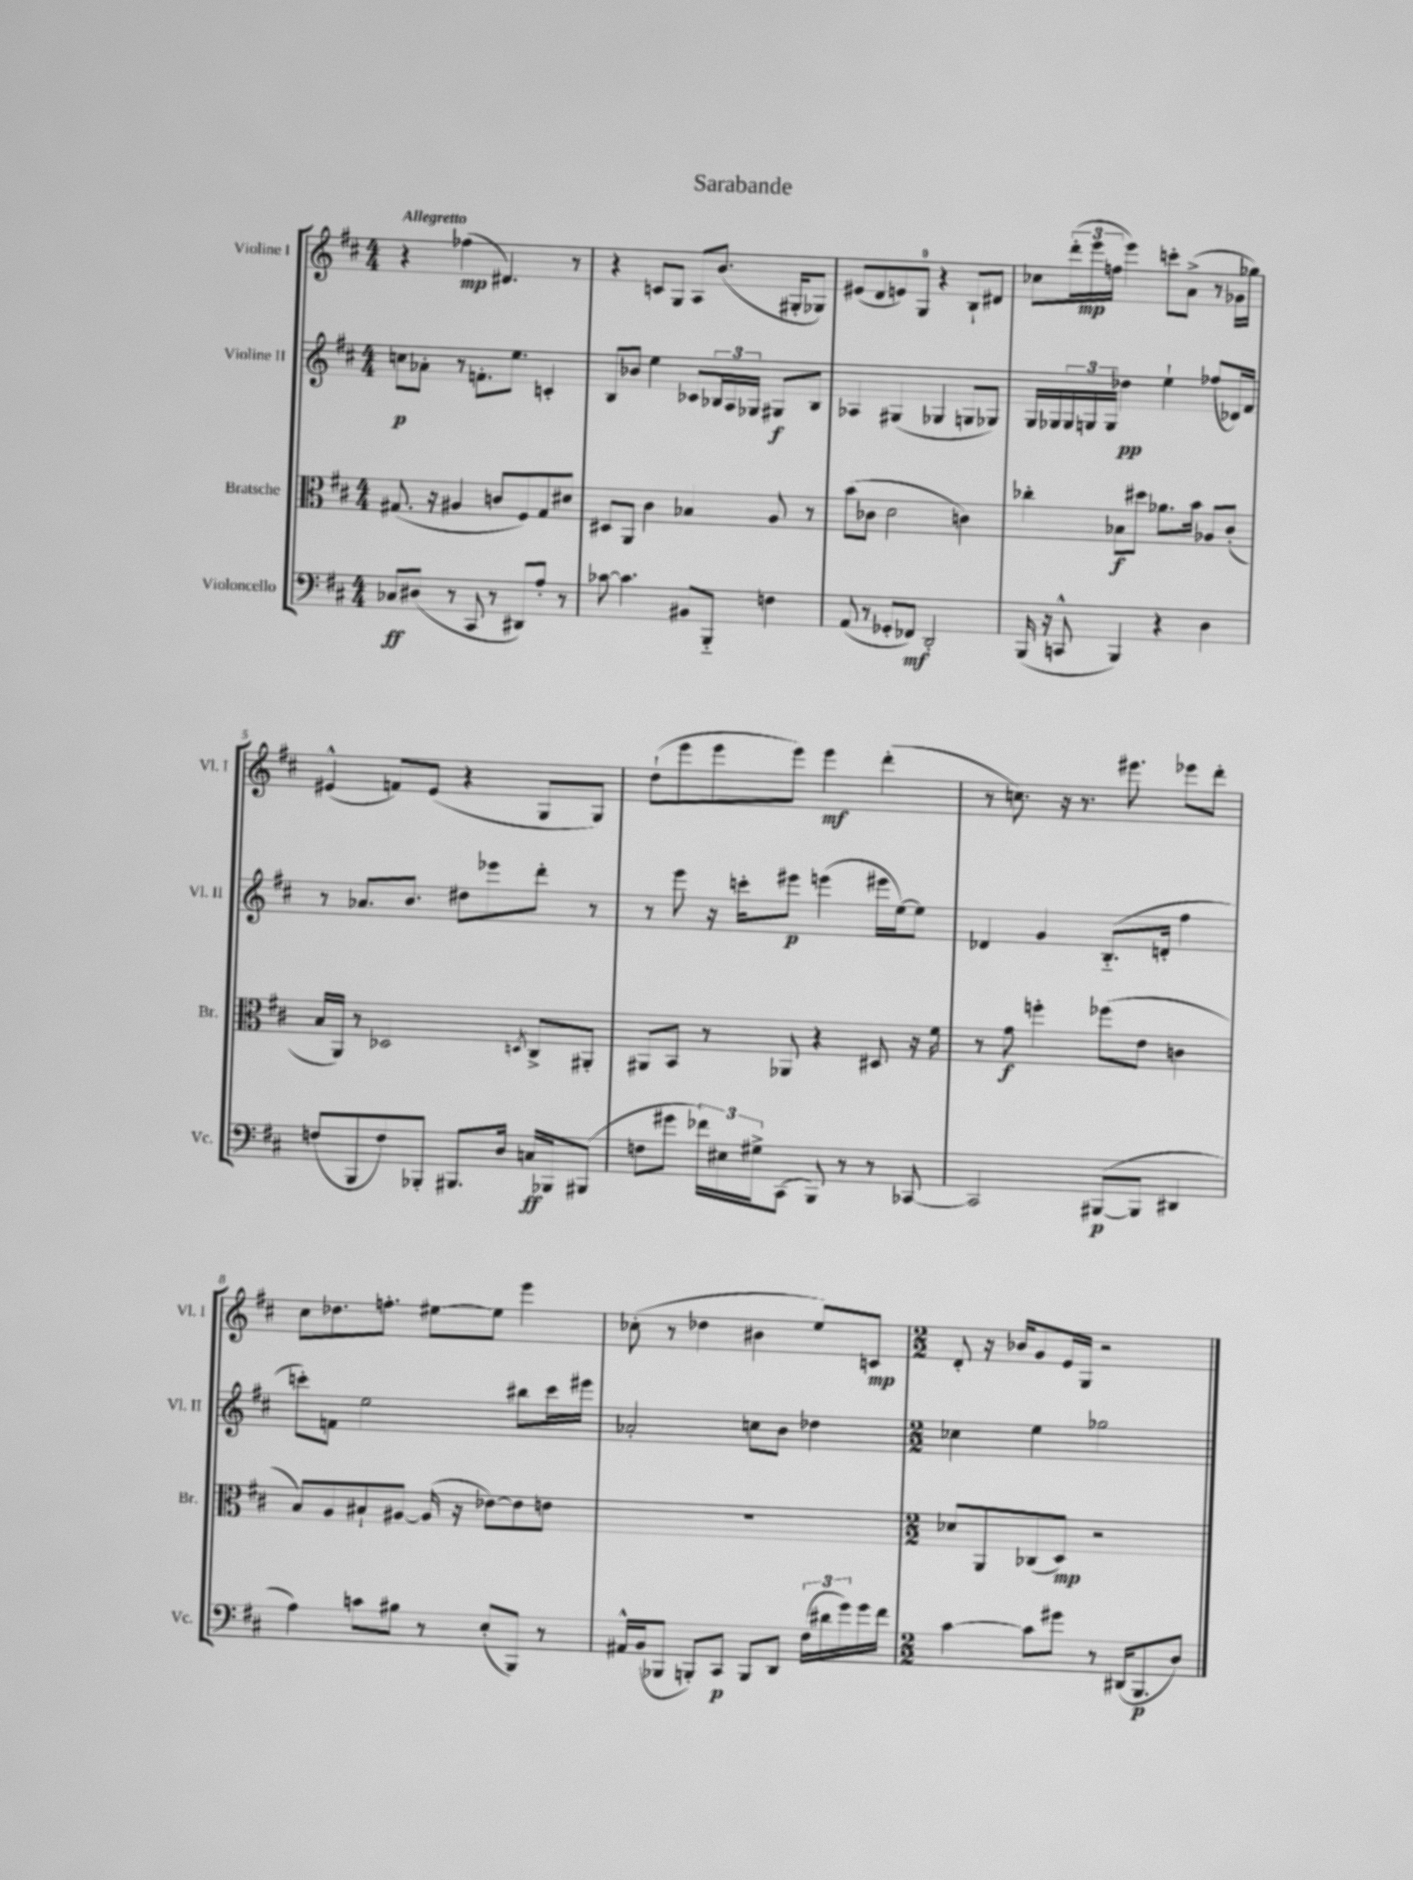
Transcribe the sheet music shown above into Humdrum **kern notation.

**kern	**kern	**kern	**kern
*staff4	*staff3	*staff2	*staff1
*clefF4	*clefC3	*clefG2	*clefG2
*k[f#c#]	*k[f#c#]	*k[f#c#]	*k[f#c#]
*M4/4	*M4/4	*M4/4	*M4/4
8C-	(8.G#	8cc	4r
(8D#	.	8a-'	.
.	16r	.	.
8r	4A#	8r	(4ff-
8CC#	.	8.f'	.
8r	8c	.	4.d#)
.	.	8.ee	.
8DD#)	8F#)	.	.
8A'	8G#	4c'	.
8r	8d#	.	8r
=	=	=	=
[8c-	8D#	8B	4r
4.c-]	8AA	8b-	.
.	4c#	4ee	8c
.	.	.	8G
8BB#	4B-	8c-	8A
8BBB'~	.	24B-	(8.b
.	.	24A	.
.	.	24G-	.
4F	8A	8G#	.
.	.	.	16G#'
.	8r	8B-	8G-)
=	=	=	=
(8AA	(8b	4A-	(8e#
8r	8c-	.	8d
8GG-'	2d	(4G#	8e)
8FF-)	.	.	8G
2DD'	.	4G-	4r
.	4c)	8G	8B`
.	.	8G-)	8d#
=	=	=	=
(16BBB	4cc-'	16G	8cc-
16r	.	16G-	.
8CC^^	.	24G-	(24ddd'
.	.	24G	24eee
.	.	24G	24ff
4BBB)	8B-	4dd-	4eee)
.	8dd#	.	.
4r	8.a-	4ee`	8ccc'
.	.	.	(8a^
.	16b	.	.
4D	8A-	(8ff-	8r
.	(8c#'	16d-)	16g-
.	.	16f#	16gg-)
=	=	=	=
(8F	16B	8r	(4e#^^
.	16AA)	.	.
8BBB	8r	8.a-	.
8F)	2D-	.	8f)
.	.	8.b	.
8BBB-'	.	.	(8e#
8.BBB#	.	8dd#	4r
.	.	8eee-	.
16D	.	.	.
.	8qD	.	.
16C	8C#^	8ddd'	8G
16BBB-	.	.	.
(8BBB#	8AA#'	8r	8G)
=	=	=	=
8F	8AA#	8r	(8dd`
8g#	8BB	8eee	8eee
24f-)	8r	16r	8eee
24E#	.	.	.
.	.	16ccc'	.
24G#^	.	.	.
(8CC#	8AA-	8eee#	8eee)
8BBB)	4r	(4eee	4eee
8r	.	.	.
8r	8D#	16eee#	(4ddd'
.	.	[16ee)	.
[8CC-	16r	8ee]	.
.	16f#	.	.
=	=	=	=
2CC-]	8r	4d-	8r
.	8g	.	8.cc)
.	4ff'	4g	.
.	.	.	16r
.	.	.	8.r
([8BBB#	(8ff-	(8.B'~	.
.	.	.	8.eee#
8BBB#]	8e	.	.
.	.	16d'	.
4DD#	4c	4ff#	8eee-
.	.	.	8ddd'
=	=	=	=
4A)	8B)	8ccc')	8cc#
.	8A	8f	8.dd-
8c	8B#`	2ee	.
.	.	.	8.ff'
8B#	[8A#	.	.
8r	(16A#]	.	[8ee#
.	16r	.	.
(8E'	[8e-)	.	8ee#]
8BBB)	8e-]	8bb#	4eee
8r	8e	16ccc	.
.	.	16eee#	.
=	=	=	=
16AA#^^	1r	2a-'	(8cc-'
(16BB	.	.	.
8BBB-	.	.	8r
8BBB')	.	.	4dd-
8CC#	.	.	.
8BBB	.	8cc	4b#
8DD	.	8b	.
(24F#	.	4dd-	8ee)
24d#	.	.	.
24g)	.	.	.
16g	.	.	8c
16f#	.	.	.
=	=	=	=
*M2/2	*M2/2	*M2/2	*M2/2
[4c#	8d-	4cc-	8d'
.	8AA	.	16r
.	.	.	16b-
8c#]	(8C-	4ee	8g
8g#	8D)	.	16e
.	.	.	16G
8r	2r	2gg-	2r
(16DD#	.	.	.
8.BBB	.	.	.
8D)	.	.	.
==	==	==	==
*-	*-	*-	*-
